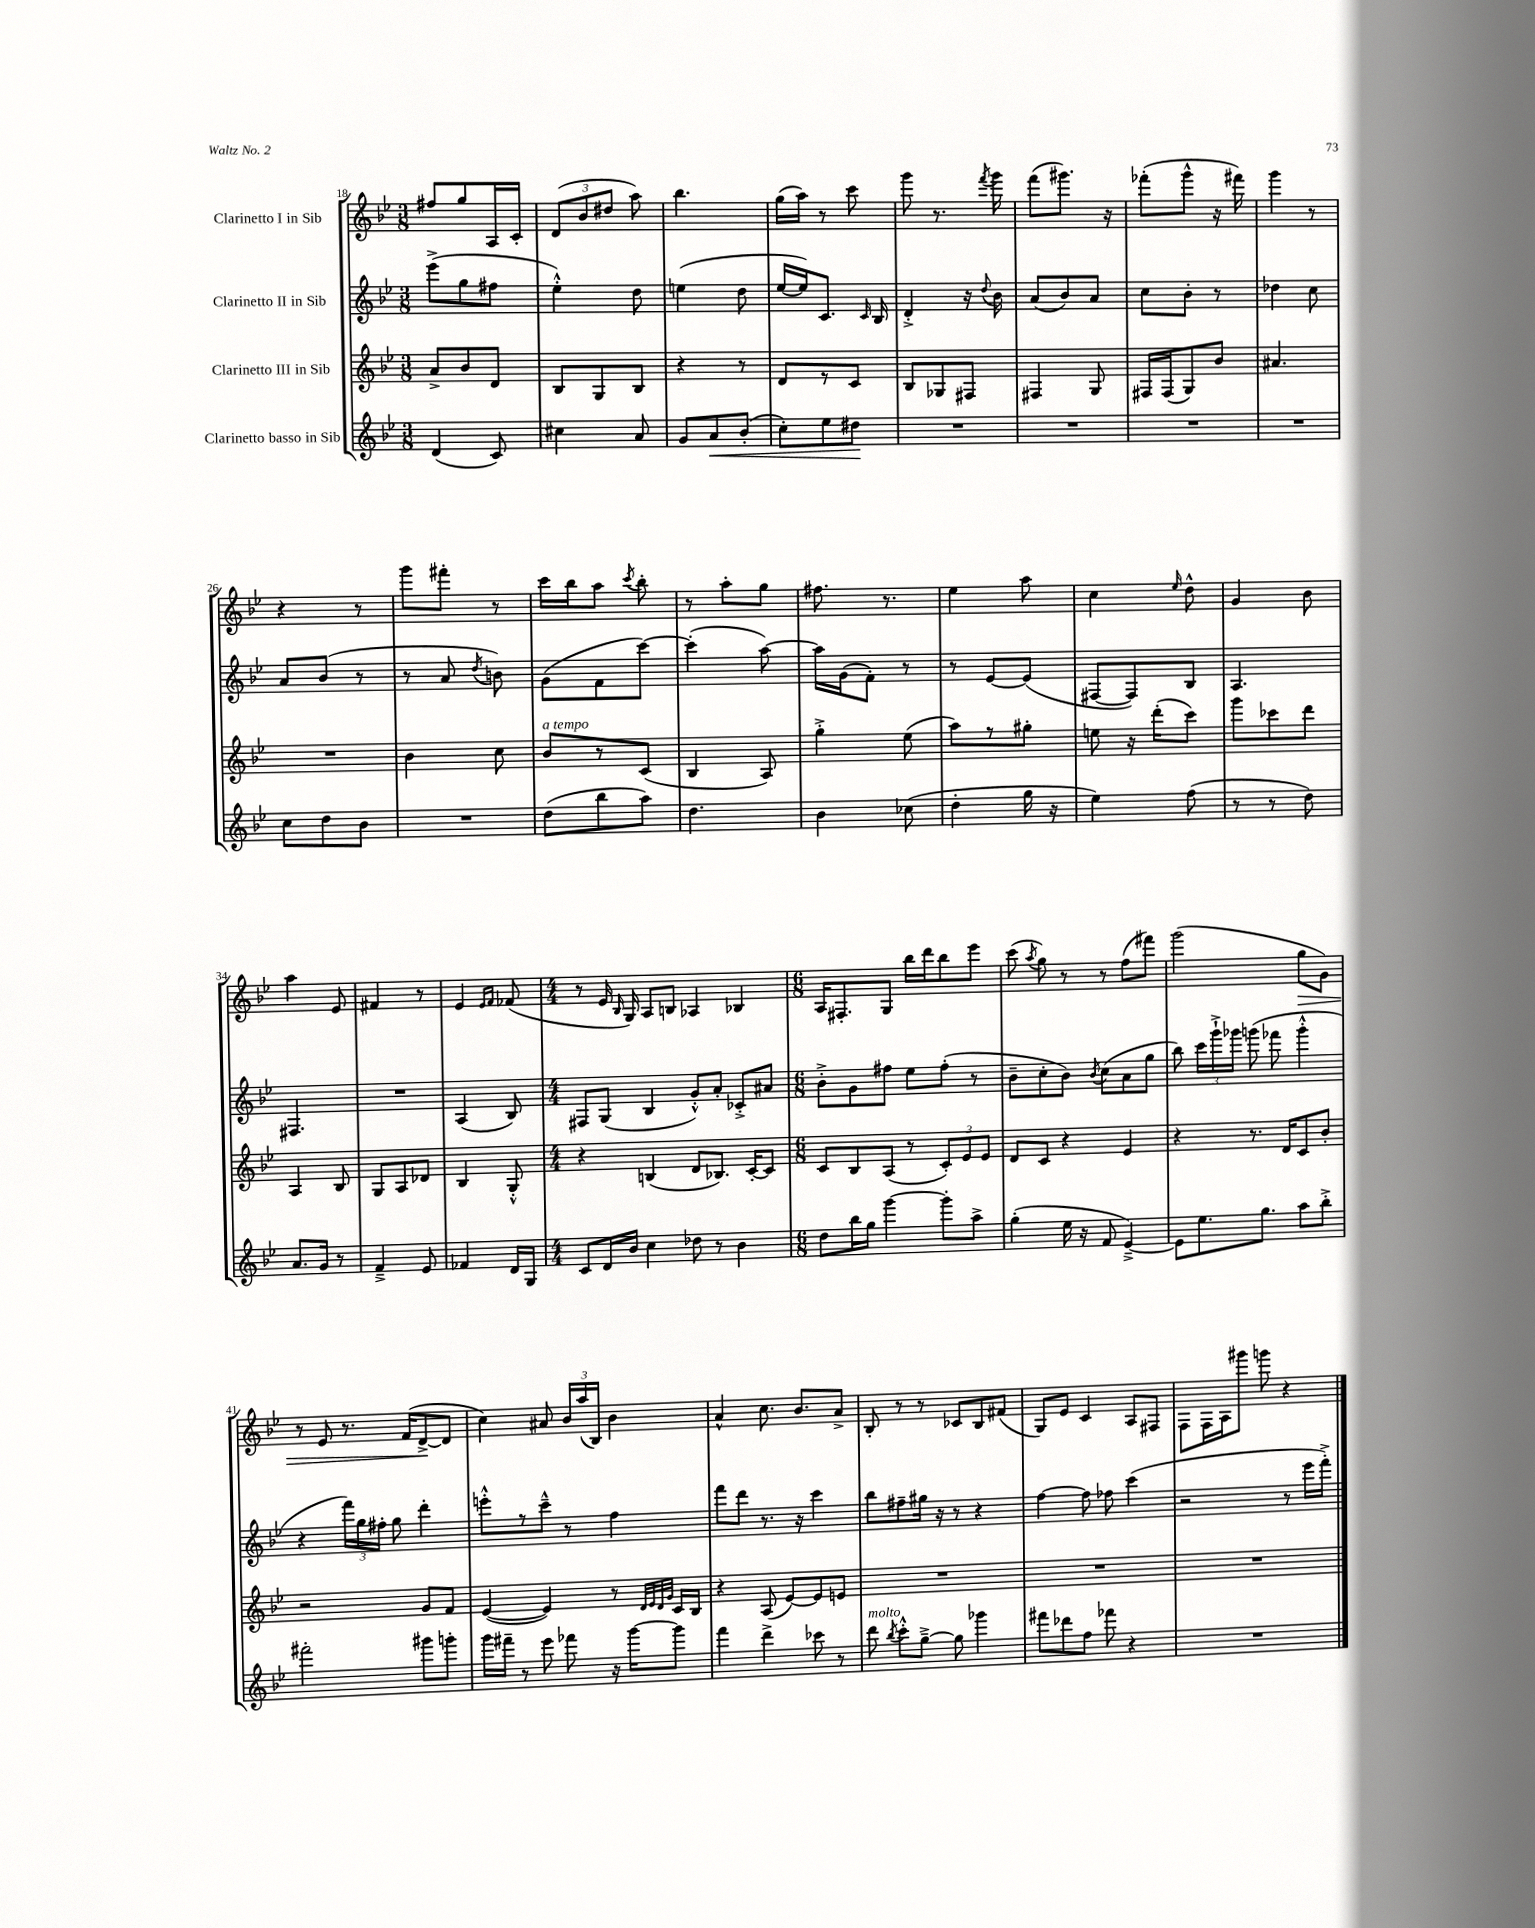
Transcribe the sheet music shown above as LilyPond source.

<<
\new StaffGroup <<
\new Staff = "s0" \with { instrumentName = "Clarinetto I in Sib" } {
    \clef treble \key bes \major \numericTimeSignature \time 3/8
    \autoBeamOff fis''8[ g''8 a16 c'16]-. |
    \tuplet 3/2 { d'8[( bes'8 dis''8] } a''8) |
    bes''4. |
    g''16[( a''16]) r8 c'''8 |
    g'''8 r8. \acciaccatura { f'''8 } g'''16 |
    f'''8[( gis'''8.]) r16 |
    fes'''8[-.( g'''8]-^ r16 fis'''16) |
    g'''4 r8 |
    r4 r8 |
    g'''8[ fis'''8]-. r8 |
    c'''16[ bes''16 a''8] \acciaccatura { c'''8 } bes''8-. |
    r8 a''8[-. g''8] |
    fis''8. r8. |
    ees''4 a''8 |
    c''4 \grace { ees''16 } d''8-^ |
    g'4 bes'8 |
    a''4 ees'8 |
    fis'4 r8 |
    ees'4 \grace { ees'16[ f'16] } fes'8( |
    \numericTimeSignature \time 4/4 r8 ees'16 \grace { bes16 } g16) a8[ b8] aes4 bes4 |
    \numericTimeSignature \time 6/8 a16[ fis8.-. g8] bes''16[ d'''16 bes''8 ees'''8] |
    c'''8( \acciaccatura { a''8 } g''8) r8 r8 f''8[( fis'''8]) |
    g'''2( g''8[\> g'8]) |
    r8 ees'8 r8. f'16[( d'8~->\! d'8] |
    c''4) ais'8 \tuplet 3/2 { bes'16[ a''16( bes16]) } bes'4 |
    a'4-^ c''8. bes'8.[ a'8]-> |
    bes8-. r8 r8 ces'8[ bes8 fis'8]( |
    g8[) ees'8] c'4 a8[ fis8] |
    f8[ f16 a16 gis'''8] g'''8 r4 \bar "|." |
}
\new Staff = "s1" \with { instrumentName = "Clarinetto II in Sib" } {
    \clef treble \key bes \major \numericTimeSignature \time 3/8
    \autoBeamOff ees'''8[->( g''8 fis''8] |
    ees''4-.-^) d''8 |
    e''4( d''8 |
    ees''16[~ ees''16) c'8.] \grace { c'16 } bes16 |
    d'4-.-> r16 \appoggiatura { d''8 } bes'16 |
    a'8[( bes'8) a'8] |
    c''8[ bes'8]-. r8 |
    des''4 c''8 |
    a'8[ bes'8]( r8 |
    r8 a'8 \acciaccatura { d''8 } b'8) |
    g'8[( f'8 c'''8]~) |
    c'''4-.( a''8~) |
    a''16[ g'16( f'8]-.) r8 |
    r8 ees'8[~ ees'8]( |
    fis8[~ fis8) bes8] |
    a4. |
    fis4. |
    R4. |
    a4( bes8) |
    \numericTimeSignature \time 4/4 fis8[ g8]( bes4 g'8[-.-^) a'8]-. ces'8[-.-> ais'8] |
    \numericTimeSignature \time 6/8 bes'8[-.-> g'8 fis''8] ees''8[ fis''8]-.( r8 |
    bes'8[-- c''8-. bes'8]) \acciaccatura { bes'8 } c''8[( a'8 g''8] |
    bes''8) \tuplet 3/2 { c'''16[ g'''16-!-> ges'''16] } g'''8( fes'''8 g'''4-.-^ |
    r4 \tuplet 3/2 { f'''16[) g''16 fis''16]-. } g''8 d'''4-. |
    e'''8[-.-^ r8 c'''8]---^ r8 f''4 |
    f'''8[ d'''8] r8. r16 c'''4 |
    bes''8[ fis''8-- gis''16] r16 r8 r4 |
    f''4~ f''8 fes''8 c'''4( |
    r2 r8 ees'''16[ f'''16]-.->) \bar "|." |
}
\new Staff = "s2" \with { instrumentName = "Clarinetto III in Sib" } {
    \clef treble \key bes \major \numericTimeSignature \time 3/8
    \autoBeamOff a'8[-> bes'8 d'8] |
    bes8[ g8 bes8] |
    r4 r8 |
    d'8[ r8 c'8] |
    bes8[ ges8 fis8] |
    fis4 g8 |
    fis16[ fis16( g8) bes'8] |
    ais'4. |
    R4. |
    bes'4 c''8 |
    bes'8[^\markup { \italic "a tempo" } r8 c'8]( |
    bes4 a8) |
    g''4-.-> ees''8( |
    a''8[) r8 gis''8]-. |
    e''8 r16 d'''16[-.( c'''8]) |
    g'''8[ ces'''8 d'''8] |
    a4 bes8 |
    g8[ a8 des'8] |
    bes4 g8-.-^ |
    \numericTimeSignature \time 4/4 r4 b4( d'8[ bes8.]) c'16[~-. c'8] |
    \numericTimeSignature \time 6/8 c'8[ bes8 a8]( r8 \tuplet 3/2 { c'8[-.) ees'8 ees'8] } |
    d'8[ c'8] r4 ees'4 |
    r4 r8. d'16[ c'8 bes'8]-. |
    r2 g'8[ f'8] |
    ees'4~( ees'4) r8 \grace { d'32[ ees'32 d'32 g'32] } c'16[ bes16] |
    r4 a8( ees'8[~) ees'8 e'8] |
    R2. |
    R2. |
    R2. \bar "|." |
}
\new Staff = "s3" \with { instrumentName = "Clarinetto basso in Sib" } {
    \clef treble \key bes \major \numericTimeSignature \time 3/8
    \autoBeamOff d'4( c'8) |
    cis''4 a'8 |
    g'8[ a'8\< bes'8]-.( |
    c''8[-.) ees''8 dis''8]\! |
    R4. |
    R4. |
    R4. |
    R4. |
    c''8[ d''8 bes'8] |
    R4. |
    d''8[( bes''8 a''8]) |
    d''4. |
    bes'4 ces''8( |
    d''4-. g''16 r16 |
    ees''4) f''8( |
    r8 r8 d''8) |
    a'8.[ g'16] r8 |
    f'4---> ees'8 |
    fes'4 d'16[ g16] |
    \numericTimeSignature \time 4/4 c'8[ d'16 bes'16] c''4 des''8 r8 bes'4 |
    \numericTimeSignature \time 6/8 d''8[ bes''16 g''16] g'''4~ g'''8[-. a''8]-> |
    g''4-.( ees''16 r16 f'8 ees'4~--->) |
    ees'8[ ees''8. g''8.] a''8[ bes''8]-.-> |
    fis'''2-. gis'''8[ g'''8]-. |
    g'''16[ fis'''16]-- r8 ees'''8 fes'''8 r16 g'''16[~ g'''8] |
    f'''4 d'''4-> ces'''8 r8 |
    d'''8^\markup { \italic "molto" } \acciaccatura { bes''8 } c'''8[-.-^ g''8]~---> g''8 ges'''4 |
    fis'''8[ des'''8 f''8] fes'''8 r4 |
    R2. \bar "|." |
}
>>
>>
\layout { \context { \Score currentBarNumber = #18 } }
